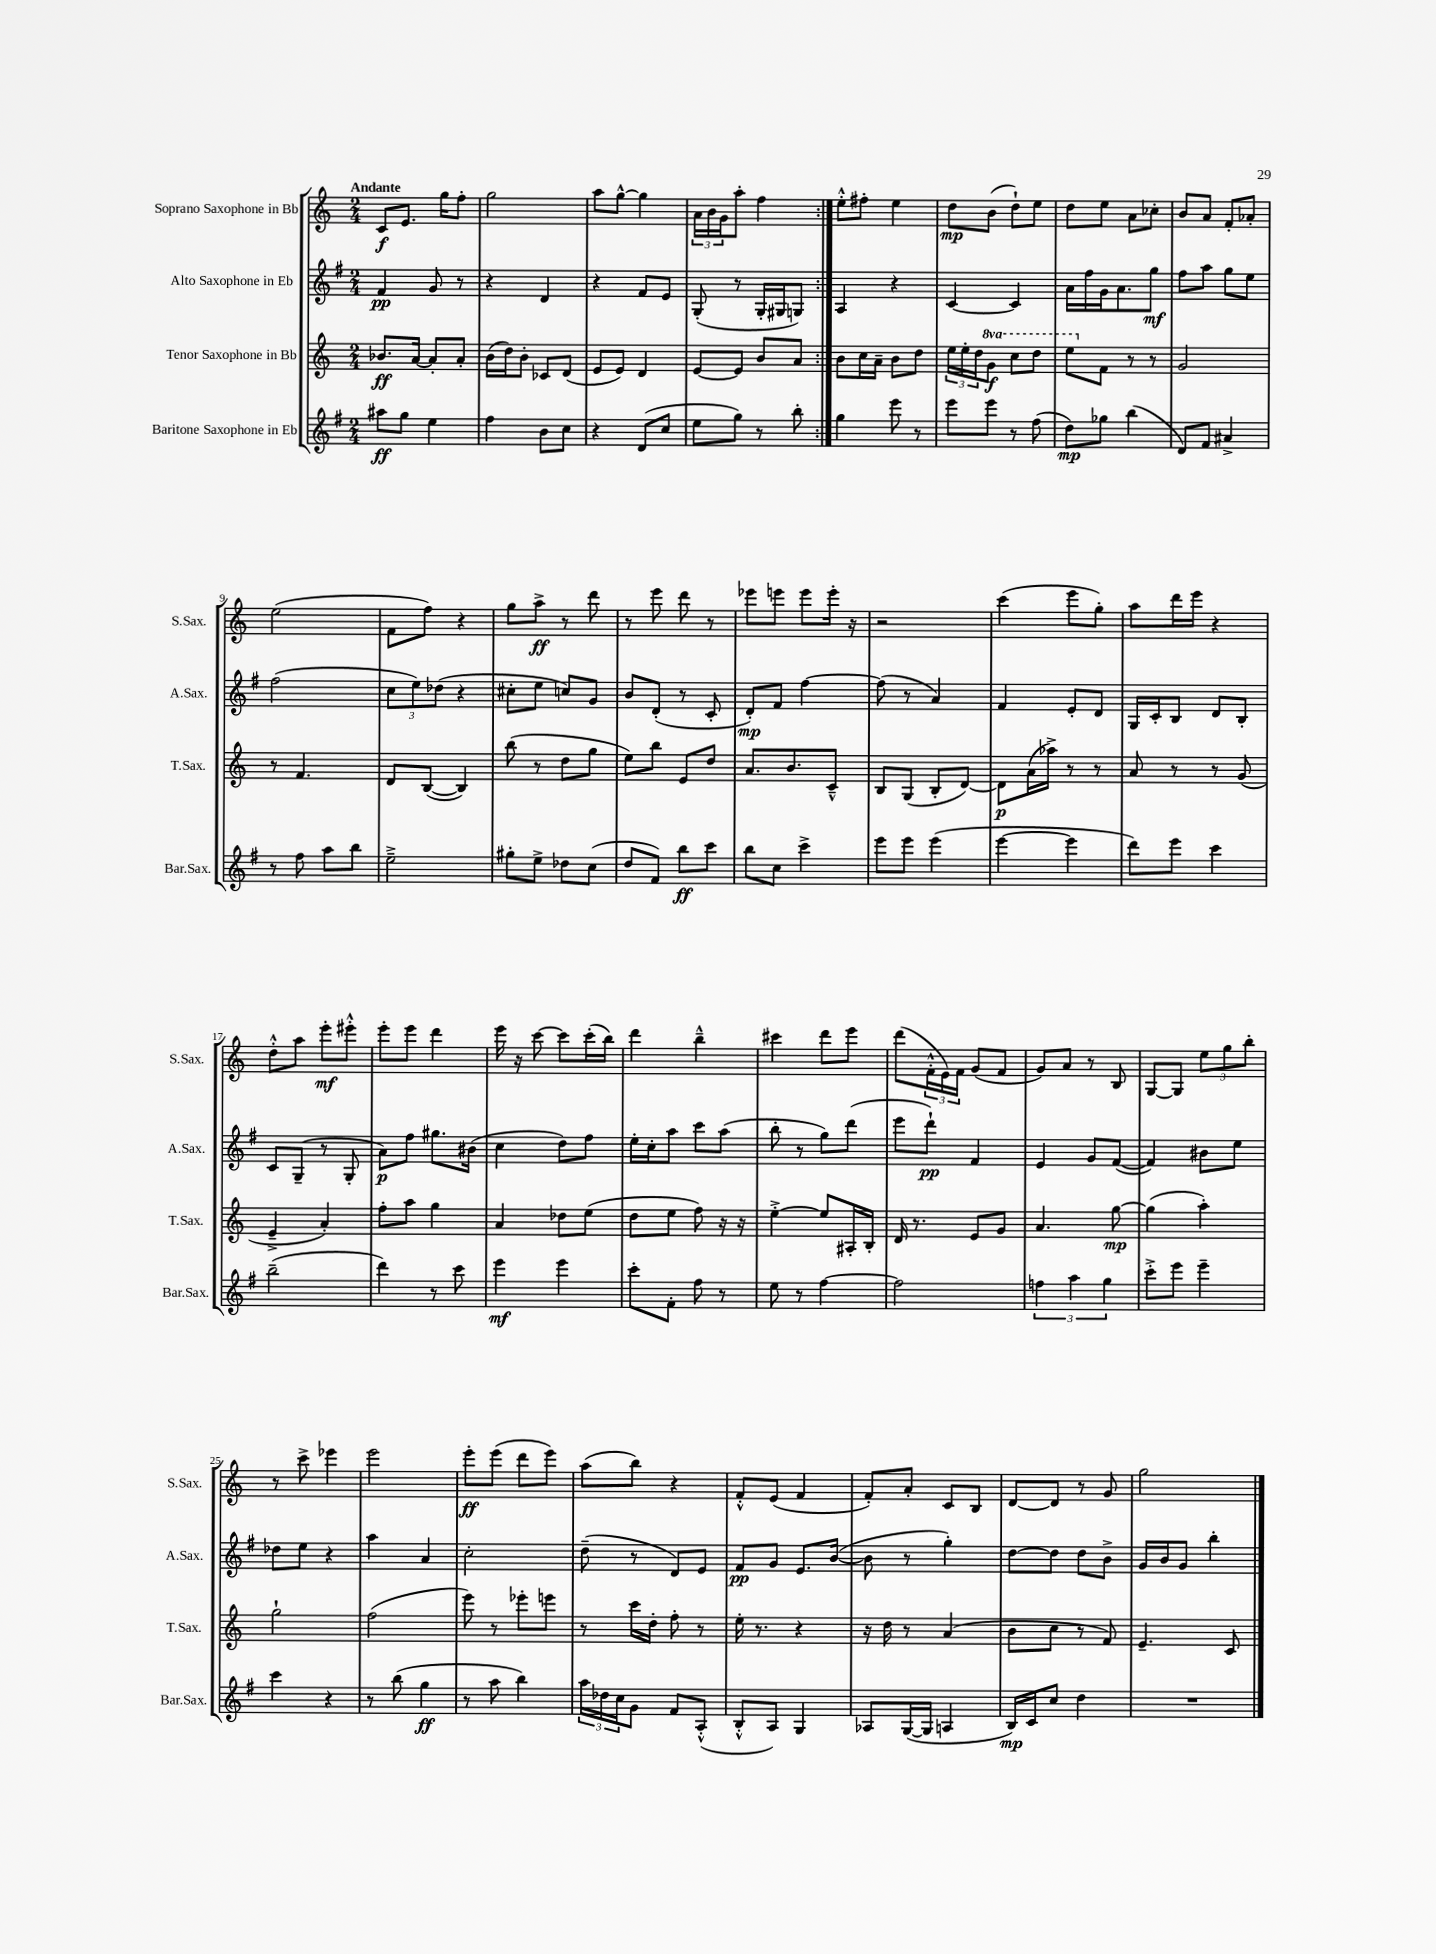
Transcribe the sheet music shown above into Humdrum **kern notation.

**kern	**dynam	**kern	**dynam	**kern	**dynam	**kern	**dynam
*part4	*part4	*part3	*part3	*part2	*part2	*part1	*part1
*staff4	*staff4	*staff3	*staff3	*staff2	*staff2	*staff1	*staff1
*I"Baritone Saxophone in Eb	*	*I"Tenor Saxophone in Bb	*	*I"Alto Saxophone in Eb	*	*I"Soprano Saxophone in Bb	*
*I'Bar.Sax.	*	*I'T.Sax.	*	*I'A.Sax.	*	*I'S.Sax.	*
*clefG2	*	*clefG2	*	*clefG2	*	*clefG2	*
*k[f#]	*	*k[]	*	*k[f#]	*	*k[]	*
*M2/4	*	*M2/4	*	*M2/4	*	*M2/4	*
=1	=1	=1	=1	=1	=1	=1	=1
!	!	!	!	!	!	!LO:TX:a:B:t=Andante	!
8aa#X\L	ff	8.b-X/L	ff	4f#/	pp	8c/L	f
8gg\J	.	.	.	.	.	8.e/J	.
.	.	[16a/Jk	.	.	.	.	.
4ee\	.	8a'/L]	.	8g/	.	.	.
.	.	.	.	.	.	16gg\KL	.
.	.	8a'/J	.	8r	.	8ff'\J	.
=2	=2	=2	=2	=2	=2	=2	=2
4ff#\	.	(16b\LL	.	4r	.	2gg\	.
.	.	16dd\J)	.	.	.	.	.
.	.	8b'\J	.	.	.	.	.
8b\L	.	8c-X/L	.	4d/	.	.	.
8cc\J	.	(8d/J	.	.	.	.	.
=3	=3	=3	=3	=3	=3	=3	=3
4r	.	8e/L	.	4r	.	8aa\L	.
.	.	8e/J)	.	.	.	[8gg^^\J	.
(8d/L	.	4d/	.	8f#/L	.	4gg\]	.
8cc/J	.	.	.	8e/J	.	.	.
=4	=4	=4	=4	=4	=4	=4	=4
8ee\L	.	[8e/L	.	(8G'/	.	24a\LL	.
.	.	.	.	.	.	24b\	.
.	.	.	.	.	.	24g\J	.
8gg\J)	.	8e/J]	.	8r	.	8aa'\J	.
8r	.	8b/L	.	16G'/LL	.	4ff\	.
.	.	.	.	16G#X/J	.	.	.
8bb'\	.	8a/J	.	8Gn/J)	.	.	.
=5:|!	=5:|!	=5:|!	=5:|!	=5:|!	=5:|!	=5:|!	=5:|!
4gg\	.	8b\L	.	4A/	.	8ee'^^\L	.
.	.	16cc\L	.	.	.	8ff#X'\J	.
.	.	16a~\JJ	.	.	.	.	.
8eee\	.	8b\L	.	4r	.	4ee\	.
8r	.	8dd\J	.	.	.	.	.
=6	=6	=6	=6	=6	=6	=6	=6
8eee\L	.	24ee\LL	.	[4c/	.	8dd\L	mp
.	.	24ee'\	.	.	.	.	.
.	.	24dd\J	.	.	.	.	.
*	*	*8va	*	*	*	*	*
8eee\J	.	8gg\J	f	.	.	(8b\J	.
8r	.	8ccc\L	.	4c/]	.	8dd`\L)	.
(8ff#\	.	8ddd\J	.	.	.	8ee\J	.
=7	=7	=7	=7	=7	=7	=7	=7
8dd\L)	mp	8eee\L	.	16a\LL	.	8dd\L	.
.	.	.	.	16ff#\	.	.	.
*	*	*X8va	*	*	*	*	*
8gg-X\J	.	8f\J	.	16g\J	.	8ee\J	.
.	.	.	.	8.a\	.	.	.
(4bb\	.	8r	.	.	.	8a\L	.
.	.	8r	.	8gg\J	mf	8cc-X'\J	.
=8	=8	=8	=8	=8	=8	=8	=8
8d/L)	.	2g/	.	8ff#\L	.	8b/L	.
8f#/J	.	.	.	8aa\J	.	8a/J	.
4a#X^/	.	.	.	8gg\L	.	8f'/L	.
.	.	.	.	8ee\J	.	8a-X'/J	.
!!LO:LB:g=z
=9	=9	=9	=9	=9	=9	=9	=9
8r	.	8r	.	(2ff#\	.	(2ee\	.
8ff#\	.	4.f/	.	.	.	.	.
8aa\L	.	.	.	.	.	.	.
8bb\J	.	.	.	.	.	.	.
=10	=10	=10	=10	=10	=10	=10	=10
2ee~^\	.	8d/L	.	12cc\L	.	8f\L	.
.	.	.	.	12ee\)	.	.	.
.	.	([8B/J	.	.	.	8ff\J)	.
.	.	.	.	(12dd-X\J	.	.	.
.	.	4B/])	.	4r	.	4r	.
=11	=11	=11	=11	=11	=11	=11	=11
8gg#X'\L	.	(8bb\	.	8cc#X'\L	.	8gg\L	.
8ee^\J	.	8r	.	8ee\J	.	8aa^\J	ff
8dd-X\L	.	8dd\L	.	8ccn/L)	.	8r	.
(8cc\J	.	8gg\J	.	8g/J	.	8ddd\	.
=12	=12	=12	=12	=12	=12	=12	=12
8dd/L	.	8ee\L)	.	8b/L	.	8r	.
8f#/J)	.	8bb\J	.	(8d'/J	.	8eee\	.
8bb\L	ff	8e/L	.	8r	.	8ddd\	.
8ccc\J	.	8dd/J	.	8c'/	.	8r	.
=13	=13	=13	=13	=13	=13	=13	=13
8bb\L	.	8.a/L	.	8d'/L)	mp	8eee-X\L	.
8cc\J	.	.	.	8f#/J	.	8eeen\J	.
.	.	8.b/	.	.	.	.	.
4ccc^\	.	.	.	[4ff#\	.	8eee\L	.
.	.	8c~^^/J	.	.	.	16eee'\Jk	.
.	.	.	.	.	.	16r	.
=14	=14	=14	=14	=14	=14	=14	=14
8eee\L	.	8B/L	.	(8ff#\]	.	2r	.
8eee\J	.	(8G/J	.	8r	.	.	.
(4eee\	.	8B'/L	.	4a/)	.	.	.
.	.	[8d/J)	.	.	.	.	.
=15	=15	=15	=15	=15	=15	=15	=15
[4eee\	.	8d\L]	p	4f#/	.	(4ccc\	.
.	.	(16a\L	.	.	.	.	.
.	.	16aa-X^\JJ)	.	.	.	.	.
4eee\]	.	8r	.	8e'/L	.	8eee\L	.
.	.	8r	.	8d/J	.	8gg'\J)	.
=16	=16	=16	=16	=16	=16	=16	=16
8ddd\L)	.	8a/	.	16G/LL	.	8aa\L	.
.	.	.	.	16c'/J	.	.	.
8eee\J	.	8r	.	8B/J	.	16ddd\L	.
.	.	.	.	.	.	16eee\JJ	.
4ccc\	.	8r	.	8d/L	.	4r	.
.	.	(8g/	.	8B'/J	.	.	.
!!LO:LB:g=z
=17	=17	=17	=17	=17	=17	=17	=17
(2bb~\	.	4e~^/	.	8c/L	.	8dd'^^\L	.
.	.	.	.	(8G~/J	.	8aa\J	.
.	.	4a'/)	.	8r	.	8eee'\L	mf
.	.	.	.	8G'/	.	8eee#X'^^\J	.
=18	=18	=18	=18	=18	=18	=18	=18
4ddd\)	.	8ff'\L	.	8a\L)	p	8eee'\L	.
.	.	8aa\J	.	8ff#\J	.	8eee\J	.
8r	.	4gg\	.	8.gg#X\L	.	4ddd\	.
8ccc\	.	.	.	.	.	.	.
.	.	.	.	(16b#X\Jk	.	.	.
=19	=19	=19	=19	=19	=19	=19	=19
4eee\	mf	4a/	.	4cc\	.	16eee\	.
.	.	.	.	.	.	16r	.
.	.	.	.	.	.	[8ccc\	.
4eee\	.	8dd-X\L	.	8dd\L)	.	8ccc\L]	.
.	.	(8ee\J	.	8ff#\J	.	(16ccc'\L	.
.	.	.	.	.	.	16bb\JJ)	.
=20	=20	=20	=20	=20	=20	=20	=20
8ccc'\L	.	8dd\L	.	16ee'\LL	.	4ddd\	.
.	.	.	.	16cc'\J	.	.	.
8f#'\J	.	8ee\J	.	8aa\J	.	.	.
8ff#\	.	8ff\)	.	8ccc\L	.	4bb~^^\	.
8r	.	16r	.	(8aa\J	.	.	.
.	.	16r	.	.	.	.	.
=21	=21	=21	=21	=21	=21	=21	=21
8ee\	.	[4ee'^\	.	8bb'\	.	4ccc#X\	.
8r	.	.	.	8r	.	.	.
[4ff#\	.	8ee/L]	.	8gg\L)	.	8ddd\L	.
.	.	16A#X'/L	.	(8ddd\J	.	8eee\J	.
.	.	16B'/JJ	.	.	.	.	.
=22	=22	=22	=22	=22	=22	=22	=22
2ff#\]	.	16d/	.	8eee\L	.	(8ddd\L	.
.	.	8.r	.	.	.	.	.
.	.	.	.	8ddd`\J)	pp	24f'^^\L	.
.	.	.	.	.	.	24e\)	.
.	.	.	.	.	.	24f\JJ	.
.	.	8e/L	.	4f#/	.	(8g/L	.
.	.	8g/J	.	.	.	8f/J	.
=23	=23	=23	=23	=23	=23	=23	=23
6ffn\	.	4.a/	.	4e/	.	8g/L)	.
.	.	.	.	.	.	8a/J	.
6aa\	.	.	.	.	.	.	.
.	.	.	.	8g/L	.	8r	.
6gg\	.	.	.	.	.	.	.
.	.	[8gg\	mp	([8f#/J	.	8B/	.
=24	=24	=24	=24	=24	=24	=24	=24
8ccc'^\L	.	(4gg\]	.	4f#/])	.	[8G/L	.
8eee\J	.	.	.	.	.	8G/J]	.
4eee~\	.	4aa'\)	.	8b#X\L	.	12ee\L	.
.	.	.	.	.	.	12gg\	.
.	.	.	.	8ee\J	.	.	.
.	.	.	.	.	.	12bb'\J	.
!!LO:LB:g=z
=25	=25	=25	=25	=25	=25	=25	=25
4ccc\	.	2gg`\	.	8dd-X\L	.	8r	.
.	.	.	.	8ee\J	.	8ccc^\	.
4r	.	.	.	4r	.	4eee-X\	.
=26	=26	=26	=26	=26	=26	=26	=26
8r	.	(2ff\	.	4aa\	.	2eee\	.
(8bb\	.	.	.	.	.	.	.
4gg\	ff	.	.	4a/	.	.	.
=27	=27	=27	=27	=27	=27	=27	=27
8r	.	8eee\)	.	2cc'\	.	8eee'\L	ff
8aa\	.	8r	.	.	.	(8eee\J	.
4bb\)	.	8eee-X'\L	.	.	.	8ddd\L	.
.	.	8eeen\J	.	.	.	8eee\J)	.
=28	=28	=28	=28	=28	=28	=28	=28
24aa\LL	.	8r	.	(8dd~\	.	(8aa\L	.
24dd-X\	.	.	.	.	.	.	.
24cc\J	.	.	.	.	.	.	.
8g\J	.	16ccc\LL	.	8r	.	8bb\J)	.
.	.	16dd'\JJ	.	.	.	.	.
8f#/L	.	8ff'\	.	8d/L)	.	4r	.
(8A'^^/J	.	8r	.	8e/J	.	.	.
=29	=29	=29	=29	=29	=29	=29	=29
8B'^^/L	.	16ee'\	.	8f#/L	pp	8f'^^/L	.
.	.	8.r	.	.	.	.	.
8A/J)	.	.	.	8g/J	.	(8e/J	.
4G/	.	4r	.	8.e/L	.	4f/	.
.	.	.	.	([16b/Jk	.	.	.
=30	=30	=30	=30	=30	=30	=30	=30
8A-X/L	.	16r	.	8b\]	.	8f'/L)	.
.	.	16dd\	.	.	.	.	.
([16G/L	.	8r	.	8r	.	8a'/J	.
16G/JJ]	.	.	.	.	.	.	.
4An/	.	(4a/	.	4gg'\)	.	8c/L	.
.	.	.	.	.	.	8B/J	.
=31	=31	=31	=31	=31	=31	=31	=31
16B/LL)	mp	8b\L	.	[8dd\L	.	[8d/L	.
16c/J	.	.	.	.	.	.	.
8cc/J	.	8cc\J	.	8dd\J]	.	8d/J]	.
4dd\	.	8r	.	8dd\L	.	8r	.
.	.	8f/)	.	8b^\J	.	8g/	.
=32	=32	=32	=32	=32	=32	=32	=32
2r	.	4.e~/	.	16g/LL	.	2gg\	.
.	.	.	.	16b/J	.	.	.
.	.	.	.	8g/J	.	.	.
.	.	.	.	4bb'\	.	.	.
.	.	8c/	.	.	.	.	.
==	==	==	==	==	==	==	==
*-	*-	*-	*-	*-	*-	*-	*-
